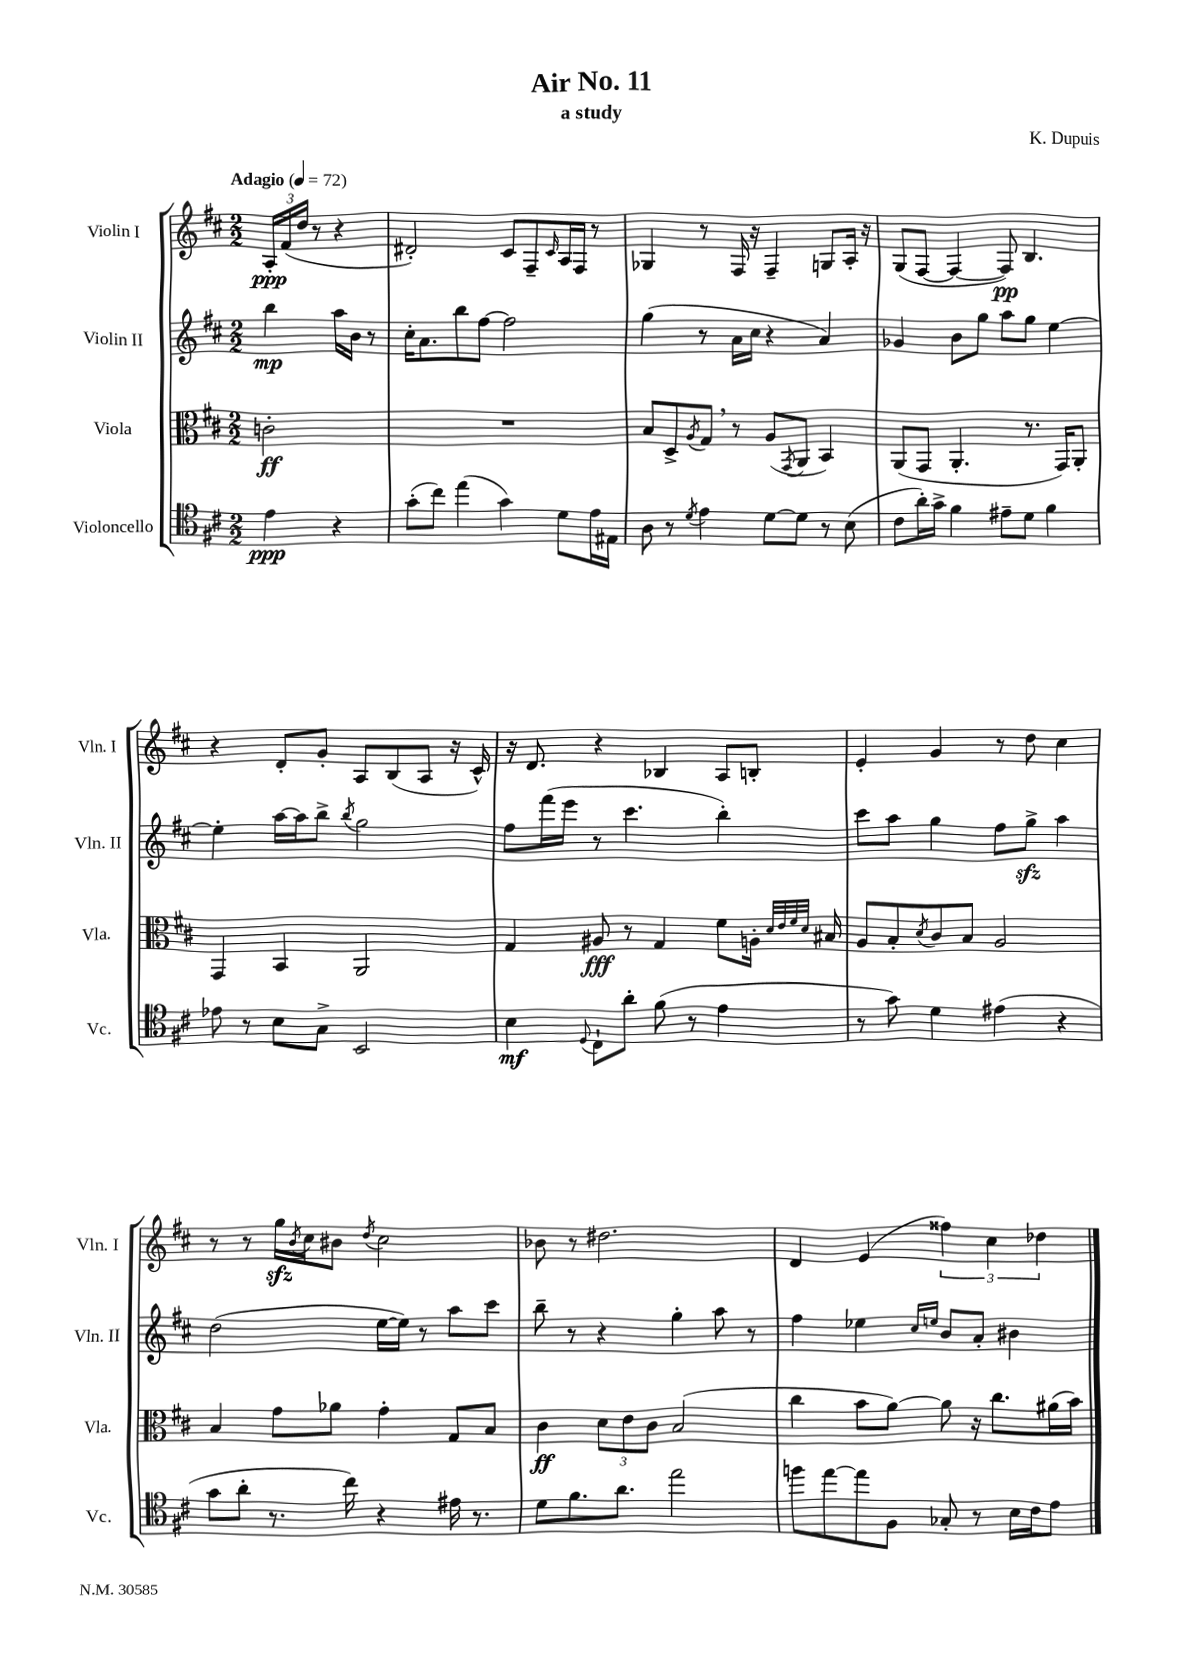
\header { title = "Air No. 11" composer = "K. Dupuis" subtitle = "a study" }
<<
\new StaffGroup <<
\new Staff = "s0" \with { instrumentName = "Violin I" shortInstrumentName = "Vln. I" } {
    \clef treble \key d \major \numericTimeSignature \time 2/2 \partial 2 \tempo "Adagio" 4 = 72
    \tuplet 3/2 { a16-.\ppp fis'16( d''16 } r8 r4 |
    dis'2-.) cis'8 fis8-- \grace { cis'16 } a16 fis16 r8 |
    ges4 r8 fis16 r16 fis4-- g8 a16-. r16 |
    g8( fis8~ fis4~ fis8\pp) b4. |
    r4 d'8-. g'8-. a8 b8( a8 r16 cis'16-^) |
    r16 d'8. r4 bes4 a8 b8-. |
    e'4-. g'4 r8 d''8 cis''4 |
    r8 r8 g''16\sfz \acciaccatura { b'8 } cis''16 bis'8 \acciaccatura { d''8 } cis''2 |
    bes'8 r8 dis''2. |
    d'4 e'4( \tuplet 3/2 { fisis''4) cis''4 des''4 } \bar "|." |
}
\new Staff = "s1" \with { instrumentName = "Violin II" shortInstrumentName = "Vln. II" } {
    \clef treble \key d \major \numericTimeSignature \time 2/2 \partial 2
    b''4\mp a''16 b'16 r8 |
    cis''16-. a'8. b''8 fis''8~ fis''2 |
    g''4( r8 a'16 cis''16 r4 a'4) |
    ges'4 b'8 g''8 a''8 g''8 e''4~ |
    e''4-. a''16~ a''16 b''8-> \acciaccatura { b''8 } g''2 |
    fis''8 fis'''16( e'''16 r8 cis'''4. b''4-.) |
    cis'''8 a''8 g''4 fis''8 g''8->\sfz a''4 |
    d''2( e''16~ e''16) r8 a''8 cis'''8 |
    b''8-- r8 r4 g''4-. a''8 r8 |
    fis''4 ees''4 \grace { cis''16 e''16 } b'8 a'8-. bis'4 \bar "|." |
}
\new Staff = "s2" \with { instrumentName = "Viola" shortInstrumentName = "Vla." } {
    \clef alto \key d \major \numericTimeSignature \time 2/2 \partial 2
    c'2-.\ff |
    R1 |
    b8 d8-> \acciaccatura { a8 } g8 \breathe r8 a8( \acciaccatura { g,8 } a,8 b,4) |
    a,8( g,8 a,4.-. r8. g,16) a,8-. |
    g,4 b,4 a,2 |
    g4 ais8\fff r8 g4 fis'8 a16-. \grace { d'32 e'32 fis'32 d'32 } bis16 |
    a8 b8-. \acciaccatura { d'8 } cis'8 b8 a2 |
    b4 g'8 aes'8 g'4-. g8 b8 |
    cis'4\ff \tuplet 3/2 { d'8 e'8 cis'8 } b2( |
    cis''4 b'8 a'8~) a'8 r16 cis''8. ais'16( b'16) \bar "|." |
}
\new Staff = "s3" \with { instrumentName = "Violoncello" shortInstrumentName = "Vc." } {
    \clef tenor \key d \major \numericTimeSignature \time 2/2 \partial 2
    e'4\ppp r4 |
    g'8-.( cis''8) e''4( g'4) d'8 e'16 eis16 |
    a8 r8 \acciaccatura { d'8 } e'4 d'8~ d'8 r8 b8( |
    cis'8 a'16-.) g'16-> fis'4 eis'8-- d'8 fis'4 |
    ees'8 r8 b8 g8-> b,2 |
    b4\mf \appoggiatura { d8 } cis8-! a'8-. fis'8( r8 e'4 |
    r8 g'8) d'4 eis'4( r4 |
    g'8 a'8-. r8. cis''16) r4 eis'16 r8. |
    d'8 fis'8. a'8. e''2 |
    f''8 e''8~ e''8 fis8 ges8-. r8 b16 cis'16 e'8 \bar "|." |
}
>>
>>
\layout { \context { \Score \remove "Bar_number_engraver" } }
